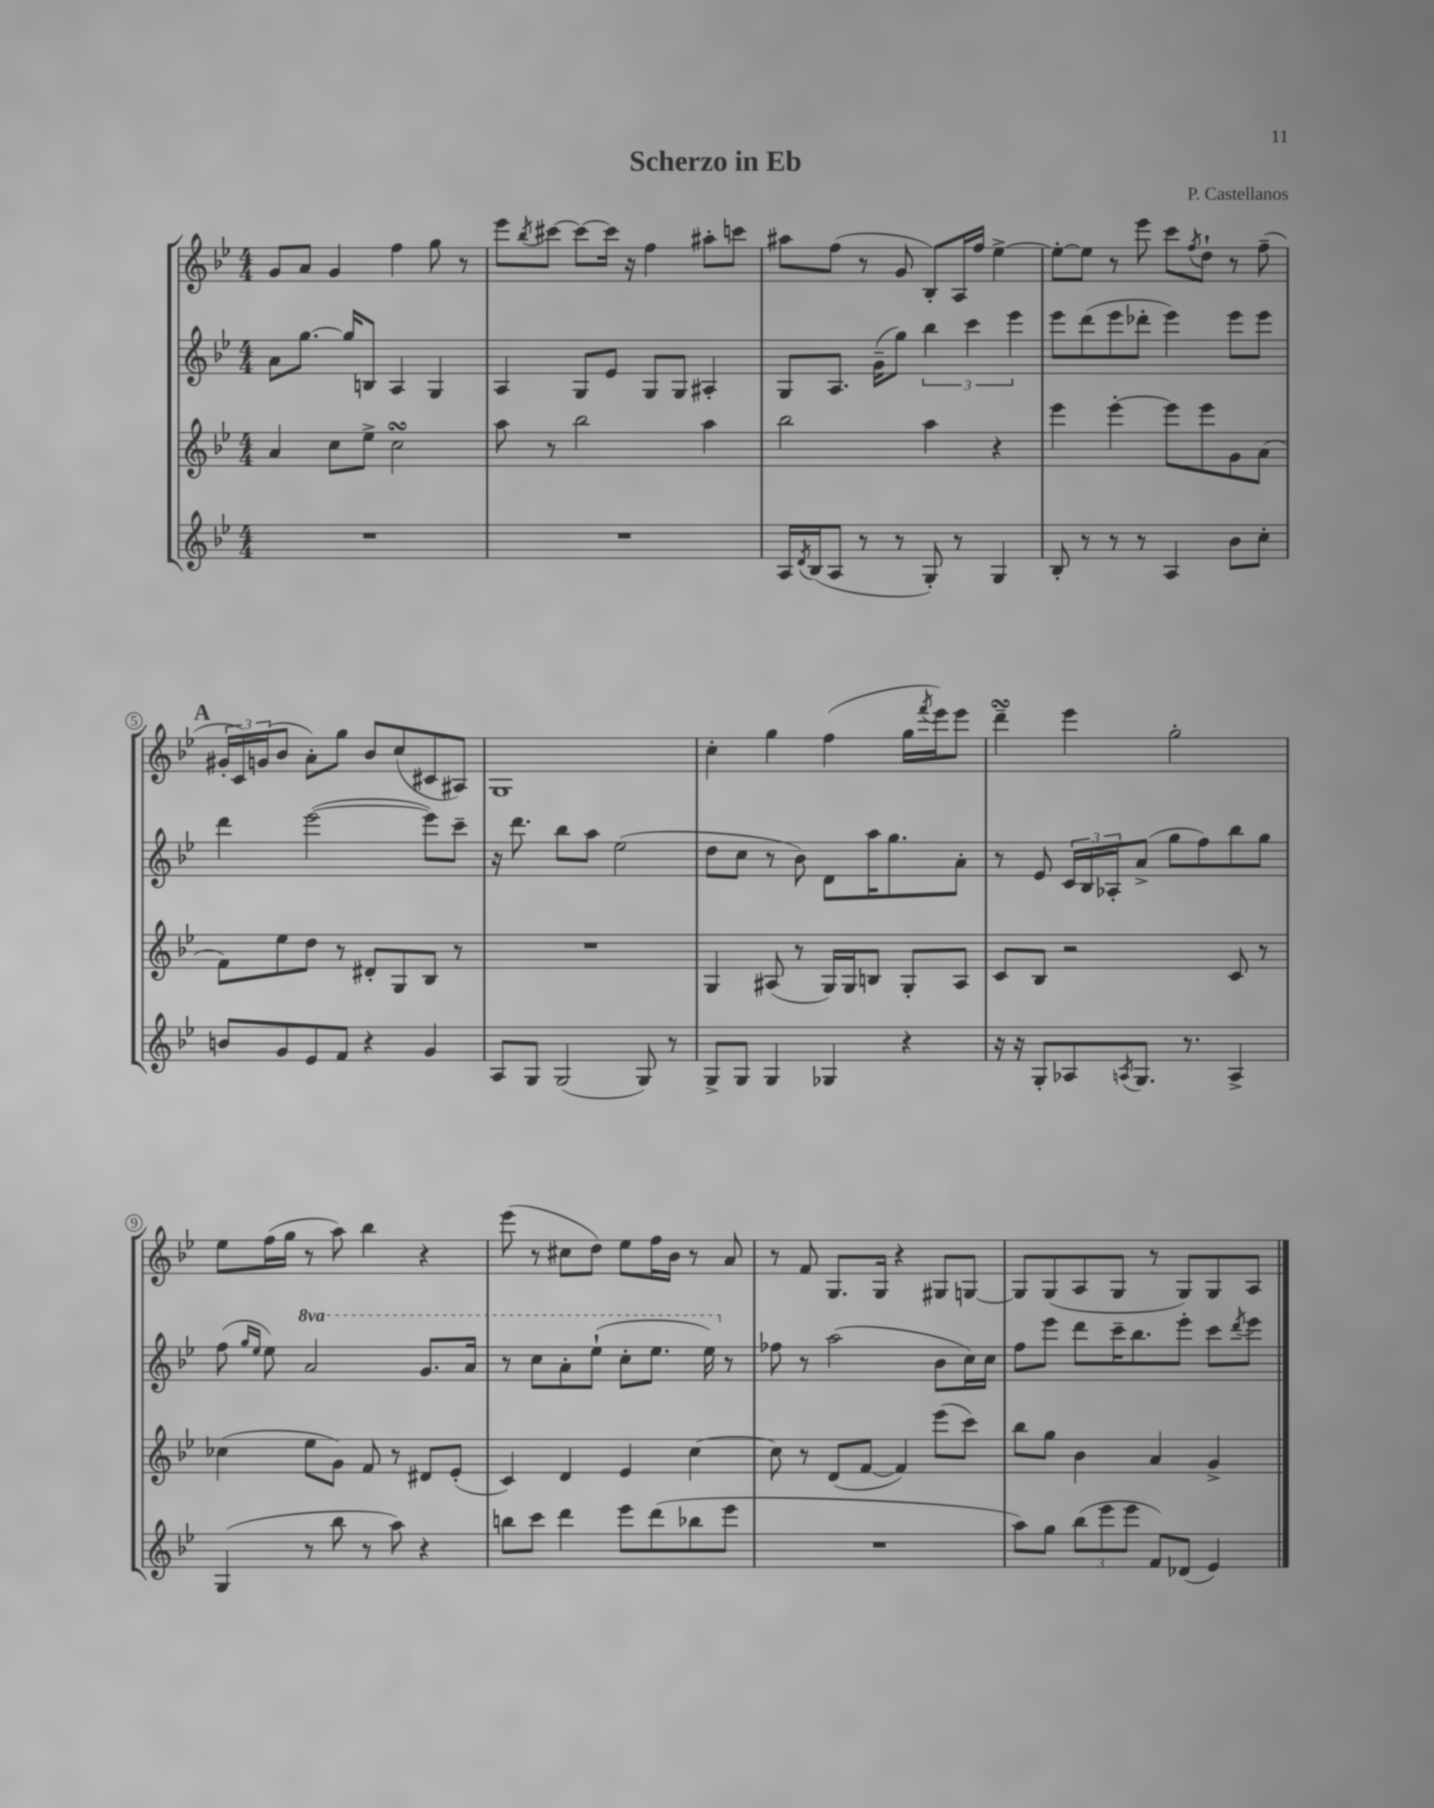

**kern	**kern	**kern	**kern
*staff4	*staff3	*staff2	*staff1
*clefG2	*clefG2	*clefG2	*clefG2
*k[b-e-]	*k[b-e-]	*k[b-e-]	*k[b-e-]
*M4/4	*M4/4	*M4/4	*M4/4
1r	4a	8a	8g
.	.	[8.gg	8a
.	8cc	.	4g
.	.	16gg]	.
.	8ee-^	8B	.
.	2cc	4A	4ff
.	.	4G	8gg
.	.	.	8r
=	=	=	=
1r	8aa	4A	8eee-
.	.	.	8qbb-
.	8r	.	[8ccc#
.	2bb-	8G	8ccc#_
.	.	8e-	16ccc#]
.	.	.	16r
.	.	8G	4ff
.	.	8G	.
.	4aa	4A#'	8aa#'
.	.	.	8ccc
=	=	=	=
16A	2bb-	8G	8aa#
8qd	.	.	.
(16B-	.	.	.
8A	.	8.A	(8ff
8r	.	.	8r
.	.	(16g~	.
8r	.	8gg)	8g
8G')	4aa	6bb-	8B-')
8r	.	.	16A
.	.	6ccc	.
.	.	.	16ff
4G	4r	.	[4ee-^
.	.	6eee-	.
=	=	=	=
8B-'	4eee-	8eee-	8ee-'_
8r	.	(8ddd	8ee-]
8r	[4eee-'	8eee-	8r
8r	.	8ddd-'	8eee-
4A	8eee-]	4eee-)	8ccc
.	.	.	8qff
.	8eee-	.	8dd`
8b-	8g	8eee-	8r
8cc'	(8a	8eee-	(8ff~
=	=	=	=
8b	8f)	4ddd	24g#'
.	.	.	24c)
.	.	.	(24g
8g	8ee-	.	8b-
8e-	8dd	([2eee-	8a')
8f	8r	.	8gg
4r	8d#'	.	8b-
.	8G	.	(8cc
4g	8B-	8eee-])	8c#
.	8r	8ccc~	8A#)
=	=	=	=
8A	1r	16r	1G
.	.	8.ddd	.
8G	.	.	.
(2G	.	8bb-	.
.	.	8aa	.
.	.	(2ee-	.
8G)	.	.	.
8r	.	.	.
=	=	=	=
8G^	4G	8dd	4cc'
8G	.	8cc	.
4G	(8A#	8r	4gg
.	8r	8b-)	.
4G-	16G)	8d	(4ff
.	16G	.	.
.	8B	16aa	.
.	.	8.gg	.
4r	8G'	.	16gg
.	.	.	8qfff
.	.	.	16eee-)
.	8A#	8a'	8eee-
=	=	=	=
16r	8c	8r	4ddd~
16r	.	.	.
8G'	8B-	8e-	.
8A-	2r	24c	4eee-
.	.	24B-	.
.	.	24A-'	.
8qA	.	.	.
8.G	.	(8a^	.
.	.	8gg	2gg'
8.r	.	.	.
.	.	8ff)	.
4A^	8c	8bb-	.
.	8r	8gg	.
=	=	=	=
(4G	(4cc-	(8ff	8ee-
.	.	16qqgg	.
.	.	16qqee-	.
.	.	8ee-)	(16ff
.	.	.	16gg
8r	8ee-	2aa	8r
8bb-	8g)	.	8aa)
8r	8f	.	4bb-
8aa)	8r	.	.
4r	8d#	8.gg	4r
.	(8e-'	.	.
.	.	16aa	.
=	=	=	=
8bb	4c)	8r	(8eee-
8ccc	.	8ccc	8r
4ddd	4d	8aa'	8cc#
.	.	(8eee-`	8dd)
8eee-	4e-	8ccc'	8ee-
(8ddd	.	8.eee-	16ff
.	.	.	16b-
8bb-	[4cc	.	8r
.	.	16eee-)	.
8eee-	.	8r	8a
=	=	=	=
1r	8cc]	8ff-	8r
.	8r	8r	8f
.	(8d	(2aa	8.G
.	[8f	.	.
.	.	.	16G
.	4f])	.	4r
.	(8eee-	8b-	8G#
.	8ccc)	16cc)	[8G
.	.	16cc	.
=	=	=	=
8aa)	8bb-	8ff	8G]
8gg	8gg	8eee-	(8G
(12bb-	4b-	8ddd	8A
12eee-	.	.	.
.	.	16ccc~	8G
12eee-	.	.	.
.	.	8.bb-	.
8f)	4a	.	8r
(8d-	.	8eee-'	8G)
4e-)	4g^	8ccc	8G
.	.	8qddd	.
.	.	8eee-	8A
==	==	==	==
*-	*-	*-	*-
